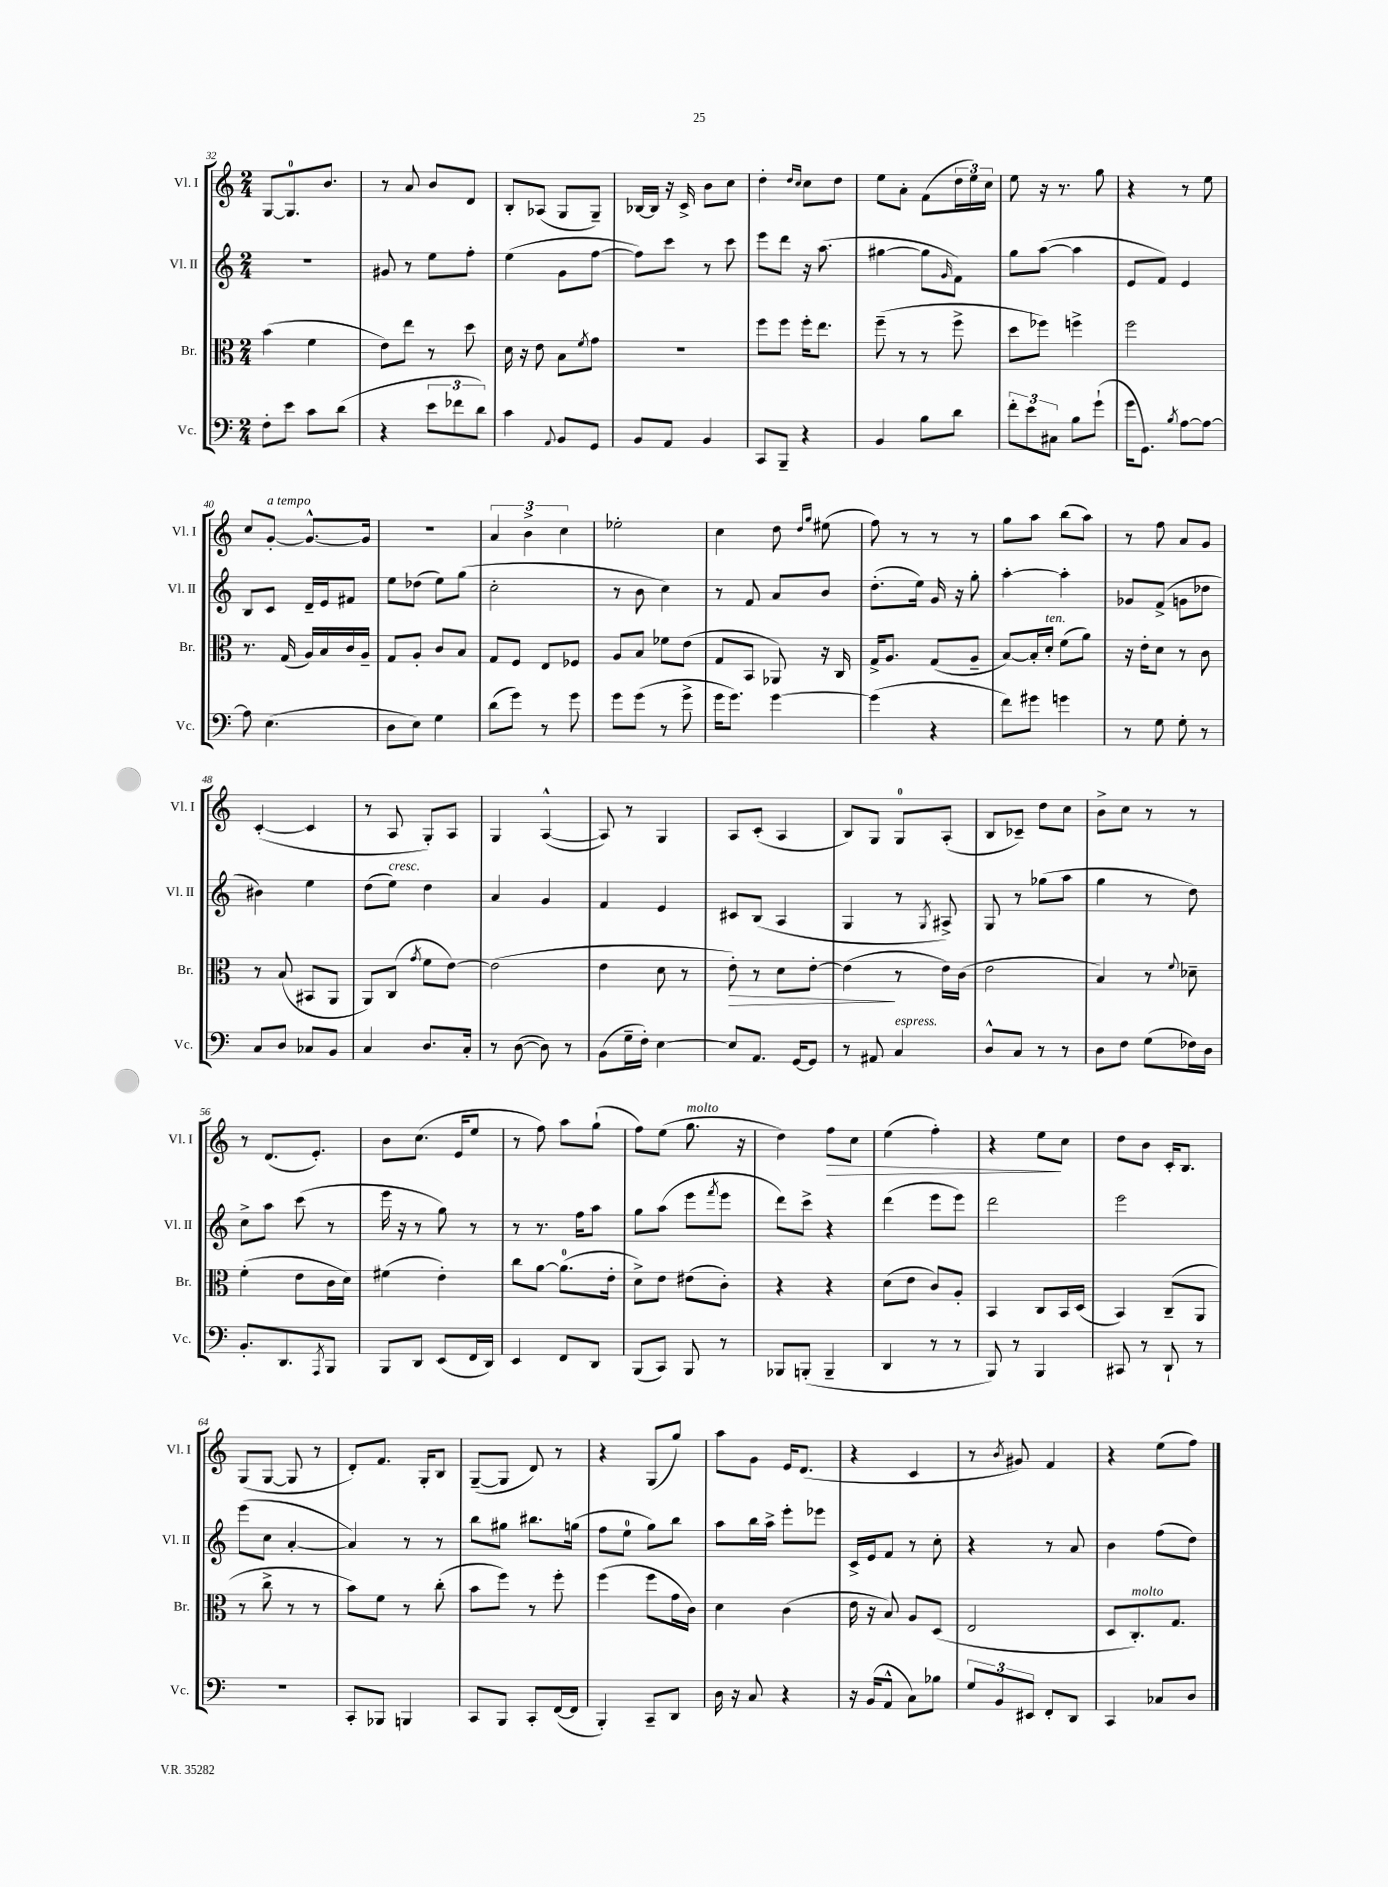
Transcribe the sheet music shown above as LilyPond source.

<<
\new StaffGroup <<
\new Staff = "s0" \with { instrumentName = "Vl. I" shortInstrumentName = "Vl. I" } {
    \clef treble \key c \major \numericTimeSignature \time 2/4
    g8~ g8.-0 b'8. |
    r8 a'8 b'8 d'8 |
    b8-. aes8( g8 g8--) |
    bes16~ bes16 r16 c'16-> b'8 c''8 |
    d''4-. \grace { d''16 c''16 } c''8 d''8 |
    e''8 a'8-. f'8( \tuplet 3/2 { d''16 e''16) c''16 } |
    e''8 r16 r8. g''8 |
    r4 r8 e''8 |
    c''8 g'8~-.^\markup { \italic "a tempo" } g'8.~-^ g'16 |
    r2 |
    \tuplet 3/2 { a'4 b'4-> c''4 } |
    ees''2-. |
    c''4 d''8 \grace { d''16 g''16 } eis''8( |
    f''8) r8 r8 r8 |
    g''8 a''8 b''8( a''8) |
    r8 f''8 a'8 g'8 |
    c'4~-.( c'4 |
    r8 a8 g8-.) a8 |
    g4 a4~-^( |
    a8) r8 g4 |
    a8 c'8-.( a4 |
    b8) g8 g8-0 a8-.( |
    b8 ces'8--) d''8 c''8 |
    b'8-> c''8 r8 r8 |
    r8 d'8.( e'8.-.) |
    b'8 c''8.( e'16 e''8 |
    r8 f''8) a''8 g''8-!( |
    f''8) e''8( g''8.^\markup { \italic "molto" } r16 |
    d''4) f''8\> c''8 |
    e''4( f''4-.) |
    r4 e''8\! c''8 |
    d''8 b'8 c'16-. b8. |
    g8( g8~ g8 r8 |
    d'8-.) f'8. g16-. b8 |
    g8~--( g8 d'8) r8 |
    r4 g8( g''8) |
    a''8 g'8 e'16 d'8.( |
    r4 c'4 |
    r8 \acciaccatura { b'8 } gis'8) f'4 |
    r4 e''8( f''8) \bar "|." |
}
\new Staff = "s1" \with { instrumentName = "Vl. II" shortInstrumentName = "Vl. II" } {
    \clef treble \key c \major \numericTimeSignature \time 2/4
    R2 |
    gis'8 r8 e''8 f''8-. |
    e''4( g'8 f''8~ |
    f''8) c'''8 r8 c'''8 |
    e'''8 d'''8 r16 a''8.( |
    gis''4~ gis''8 \grace { g'16 } f'8) |
    g''8 a''8~( a''4 |
    e'8 f'8) e'4 |
    b8 c'8 d'16-- e'16 fis'8 |
    e''8 des''8( e''8) g''8( |
    c''2-. |
    r8 b'8 c''4) |
    r8 f'8 a'8 b'8 |
    d''8.-.( e''16) g'16 r16 g''8-. |
    a''4~-. a''4-. |
    ges'8 f'8->( g'8 des''8 |
    bis'4) e''4 |
    d''8( e''8^\markup { \italic "cresc." }) d''4 |
    a'4 g'4 |
    f'4 e'4 |
    cis'8 b8( a4 |
    g4 r8 \acciaccatura { g8 } ais8->) |
    g8 r8 ges''8( a''8 |
    g''4 r8 d''8) |
    c''8-> a''8 c'''8( r8 |
    e'''16 r16 r8 g''8) r8 |
    r8 r8. f''16 a''8 |
    g''8 a''8( e'''8 \acciaccatura { f'''8 } e'''8 |
    d'''8) c'''8-> r4 |
    d'''4( e'''8 e'''8) |
    d'''2 |
    e'''2 |
    e'''8( c''8 a'4~-. |
    a'4) r8 r8 |
    b''8 gis''8 bis''8. g''16( |
    f''8 e''8-0 g''8) b''8 |
    a''8 b''16 a''16-> e'''8-. ees'''8 |
    c'16-> e'16 f'8 r8 c''8-. |
    r4 r8 a'8 |
    b'4 f''8( d''8) \bar "|." |
}
\new Staff = "s2" \with { instrumentName = "Br." shortInstrumentName = "Br." } {
    \clef alto \key c \major \numericTimeSignature \time 2/4
    b'4( f'4 |
    e'8) e''8 r8 d''8 |
    d'16 r16 e'8 b8 \acciaccatura { f'8 } g'8 |
    R2 |
    f''8 f''8 f''16-. e''8. |
    f''8--( r8 r8 f''8-> |
    d''8 fes''8) f''4-> |
    f''2 |
    r8. g16( a16) b16 c'16 a16-- |
    g8 a8-. c'8 b8 |
    g8 f8 e8 fes8 |
    a8 b8 fes'8 e'8( |
    g8 b,8 aes,8) r16 c16 |
    g16-> a8. g8( a8-- |
    b8~) b16-. d'16-.^\markup { \italic "ten." } f'8( a'8) |
    r16 e'16-. d'8 r8 c'8 |
    r8 b8( bis,8 a,8 |
    a,8) c8( \acciaccatura { g'8 } f'8 e'8~) |
    e'2( |
    e'4 d'8 r8 |
    e'8-.\>) r8 d'8 e'8~-. |
    e'4\!( r8 e'16) c'16( |
    e'2 |
    b4) r8 \appoggiatura { f'8 } des'8-- |
    f'4-.( e'8 c'16 d'16) |
    fis'4( e'4-.) |
    c''8 a'8~ a'8.-0( e'16-. |
    d'8->) e'8 eis'8( c'8-.) |
    r4 r4 |
    d'8( e'8 c'8) a8-. |
    b,4 c8 b,16 d16( |
    b,4) c8--( a,8 |
    r8 c''8-> r8 r8 |
    b'8) f'8 r8 c''8-.( |
    b'8 f''8) r8 f''8-. |
    f''4( f''8 g'16 c'16) |
    d'4 c'4( |
    e'16 r16 b8) a8 d8( |
    e2 |
    d8 c8.-.^\markup { \italic "molto" }) g8. \bar "|." |
}
\new Staff = "s3" \with { instrumentName = "Vc." shortInstrumentName = "Vc." } {
    \clef bass \key c \major \numericTimeSignature \time 2/4
    f8-. e'8 c'8 d'8( |
    r4 \tuplet 3/2 { e'8 fes'8 d'8) } |
    c'4 \appoggiatura { a,8 } b,8 g,8 |
    b,8 a,8 b,4 |
    c,8 b,,8-- r4 |
    b,4 b8 d'8 |
    \tuplet 3/2 { f'8-. e'8 cis8 } b8 g'8-!( |
    g'16 g,8.) \acciaccatura { b8 } a8~ a8~ |
    a8 e4.( |
    d8 e8) g4 |
    d'8( g'8) r8 g'8 |
    g'8 g'8( r8 g'8-> |
    g'16 g'8.) g'4~ |
    g'4( r4 |
    f'8) gis'8 g'4 |
    r8 g8 g8-. r8 |
    c8 d8 ces8 b,8 |
    c4 d8. c16-. |
    r8 d8~( d8) r8 |
    b,8( g16-- f16-.) e4~ |
    e8 a,8. g,16~ g,8 |
    r8 ais,8 c4^\markup { \italic "espress." } |
    d8-^ c8 r8 r8 |
    d8 f8 g8( fes16) d16 |
    b,8.-. d,8. \acciaccatura { a,,8 } b,,8 |
    b,,8 d,8 e,8( f,16 d,16) |
    e,4 f,8 d,8 |
    b,,8( c,8) b,,8 r8 |
    bes,,8 b,,8-.( b,,4-- |
    d,4 r8 r8 |
    b,,8) r8 b,,4 |
    cis,8 r8 d,8-! r8 |
    R2 |
    c,8-. bes,,8 b,,4 |
    c,8 b,,8 c,8-. f,16~( f,16 |
    b,,4-.) c,8-- d,8 |
    d16 r16 c8 r4 |
    r16 b,16( a,8-^ c8) bes8 |
    \tuplet 3/2 { g8 b,8 eis,8 } f,8-. d,8 |
    c,4 ces8 d8 \bar "|." |
}
>>
>>
\layout { \context { \Score currentBarNumber = #32 } }
